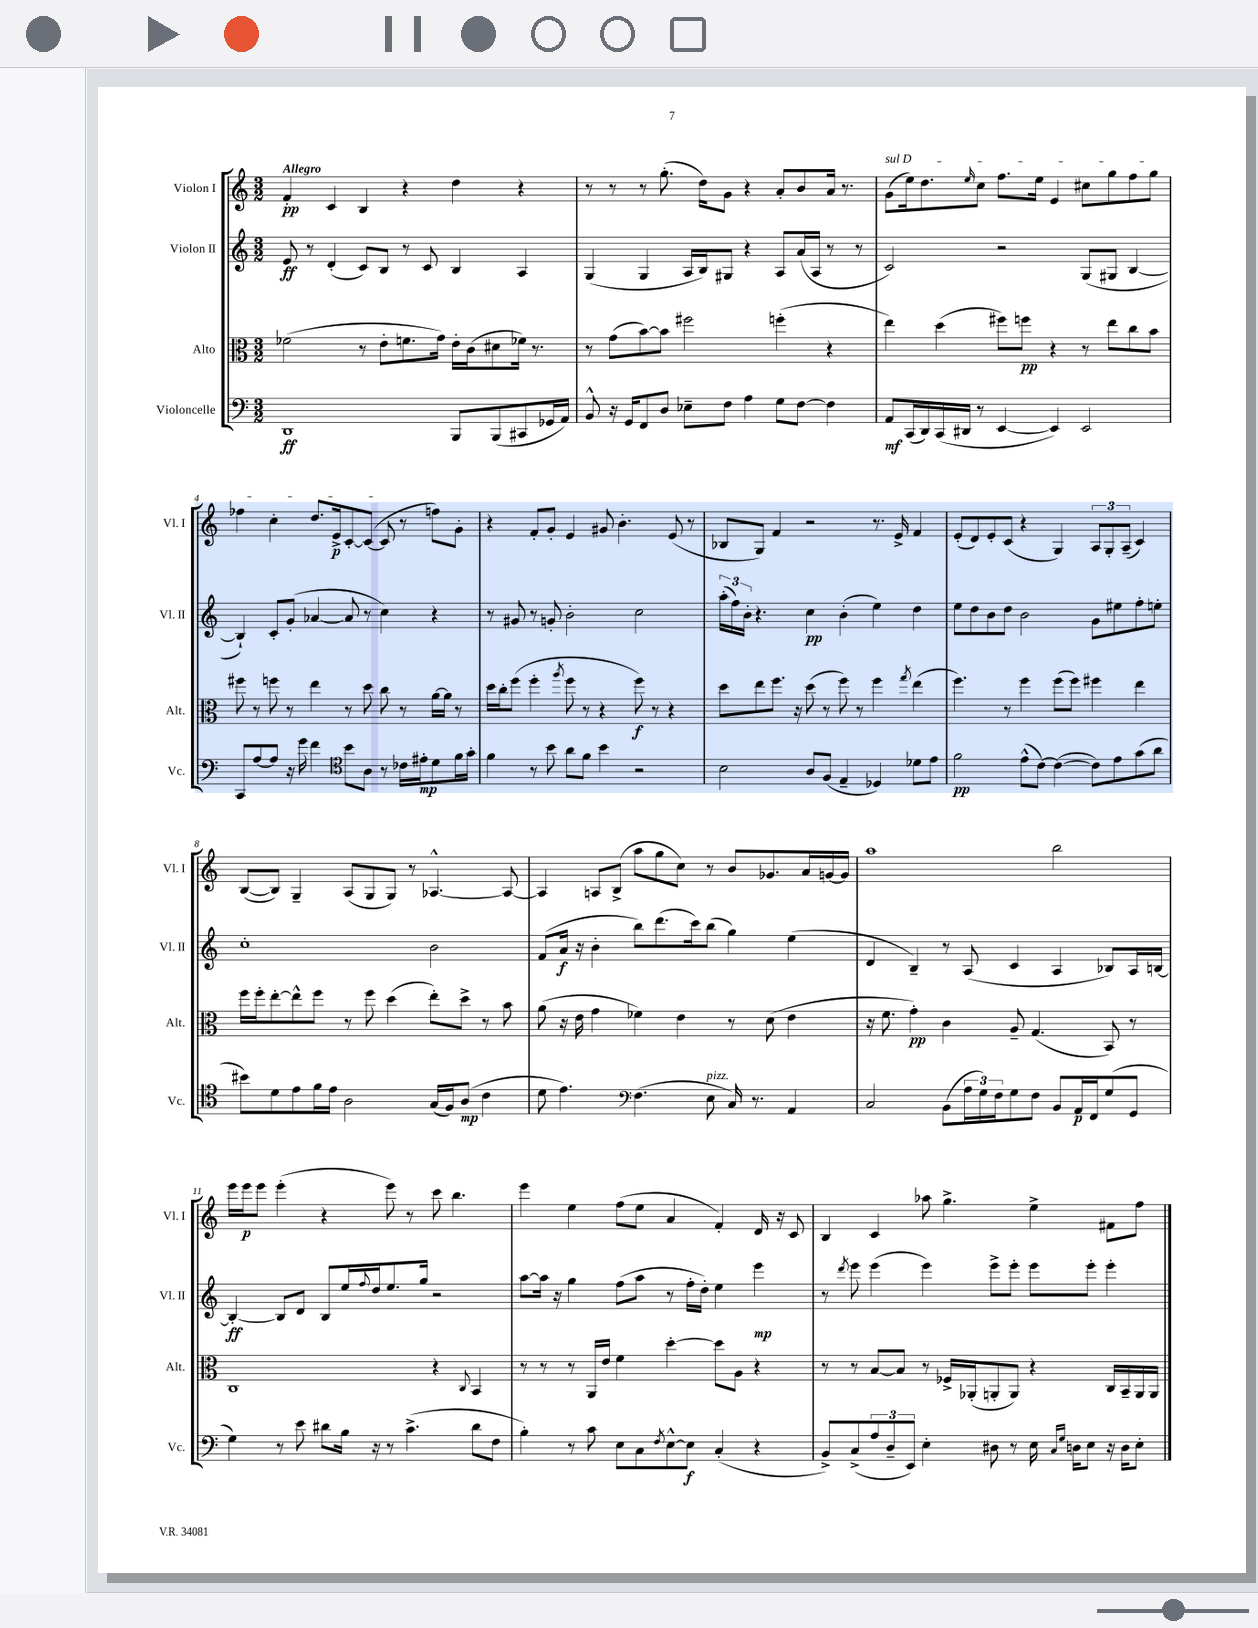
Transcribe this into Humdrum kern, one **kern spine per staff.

**kern	**dynam	**kern	**dynam	**kern	**dynam	**kern	**dynam
*part4	*part4	*part3	*part3	*part2	*part2	*part1	*part1
*staff4	*staff4	*staff3	*staff3	*staff2	*staff2	*staff1	*staff1
*I"Violoncelle	*	*I"Alto	*	*I"Violon II	*	*I"Violon I	*
*I'Vc.	*	*I'Alt.	*	*I'Vl. II	*	*I'Vl. I	*
*clefF4	*	*clefC3	*	*clefG2	*	*clefG2	*
*k[]	*	*k[]	*	*k[]	*	*k[]	*
*M3/2	*	*M3/2	*	*M3/2	*	*M3/2	*
=1	=1	=1	=1	=1	=1	=1	=1
!	!	!	!	!	!	!LO:TX:a:B:t=Allegro	!
1DD	ff	(2f-X\	.	8e/	ff	4f'/	pp
.	.	.	.	8r	.	.	.
.	.	.	.	(4d'/	.	4c/	.
.	.	8r	.	8c/L)	.	4B/	.
.	.	8e'\L	.	8B/J	.	.	.
.	.	8.fn\	.	8r	.	4r	.
.	.	.	.	8c/	.	.	.
.	.	16g\Jk)	.	.	.	.	.
8BBB/L	.	16e'\LL	.	4B/	.	4dd\	.
.	.	(16c\J	.	.	.	.	.
(8BBB/	.	8d#X\	.	.	.	.	.
8CC#X/	.	16f-X\Jk)	.	4A/	.	4r	.
.	.	8.r	.	.	.	.	.
16GG-X/L	.	.	.	.	.	.	.
16AA/JJ)	.	.	.	.	.	.	.
=2	=2	=2	=2	=2	=2	=2	=2
8BB^^/	.	8r	.	(4G/	.	8r	.
16r	.	(8g\L	.	.	.	8r	.
16GG/KL	.	.	.	.	.	.	.
8FF/	.	[8b\)	.	4G/	.	8r	.
8D/J	.	8b\J]	.	.	.	(8.gg'\	.
8E-X~\L	.	2ff#X\	.	16A/LL	.	.	.
.	.	.	.	16B/J)	.	16dd\KL)	.
8F\J	.	.	.	8G#X/J	.	8g\J	.
4A\	.	.	.	4r	.	4r	.
8G\L	.	(4ffn'\	.	8A/L	.	8a'/L	.
[8F\J	.	.	.	(16a/L	.	8b/	.
.	.	.	.	16A/JJ	.	.	.
4F\]	.	4r	.	8r	.	16a/Jk	.
.	.	.	.	.	.	8.r	.
.	.	.	.	8r	.	.	.
=3	=3	=3	=3	=3	=3	=3	=3
!	!	!	!	!	!	!LO:TX:a:i:t=sul D	!
8AA/L	mf	4ee\)	.	2c/)	.	(8g\L	.
(16CC/L	.	.	.	.	.	16ee\k)	.
16DD/)	.	.	.	.	.	8.dd\	.
(16CC/	.	(4dd\	.	.	.	.	.
16DD#X/JJ	.	.	.	.	.	.	.
.	.	.	.	.	.	16qqee/	.
8r	.	.	.	.	.	8cc\J	.
[4EE/	.	8ff#X\L)	.	2r	.	8.ff\L	.
.	.	8ffn\J	pp	.	.	.	.
.	.	.	.	.	.	16ee\Jk	.
4EE/])	.	4r	.	.	.	4e/	.
2EE/	.	8r	.	(8G/L	.	8cc#X\L	.
.	.	8ee\L	.	8G#X/J	.	8gg\	.
.	.	8cc\	.	[4B/	.	8ff\	.
.	.	8b\J	.	.	.	8gg\J	.
!!LO:LB:g=z
=4	=4	=4	=4	=4	=4	=4	=4
8CC/L	.	8ff#X\	.	4B`/])	.	4ff-X\	.
[8A/	.	8r	.	.	.	.	.
8A/J]	.	8ffn\	.	8c'/L	.	4cc'\	.
16r	.	8r	.	(8g'/J	.	.	.
16g\	.	.	.	.	.	.	.
4f\	.	4ee\	.	[4a-X/	.	8.dd/L	.
.	.	.	.	.	.	16e^/k	p
*clefC4	*	*	*	*	*	*	*
8b\L	.	8r	.	8a-/]	.	[8c'/	.
8A\J	.	8dd\	.	8r	.	(8c/J_	.
8r	.	8cc\	.	4cc\)	.	8c/]	.
16c-X\LL	.	8r	.	.	.	8r	.
16e#X'\J	mp	.	.	.	.	.	.
8d\	.	[16a\LL	.	4r	.	8ffn\L)	.
.	.	16a\JJ]	.	.	.	.	.
16f\L	.	8r	.	.	.	8g'\J	.
16g'\JJ	.	.	.	.	.	.	.
=5	=5	=5	=5	=5	=5	=5	=5
4f\	.	16dd\LL	.	8r	.	4r	.
.	.	16cc'\J	.	.	.	.	.
.	.	(8ff\J	.	8g#X/	.	.	.
8r	.	4ff'\	.	8r	.	8f'/L	.
8b\	.	.	.	8gn'/	.	8g'/J	.
.	.	8qaa/	.	.	.	.	.
8a\L	.	8ff\	.	2b'\	.	4e/	.
8f\J	.	8r	.	.	.	.	.
4b\	.	4r	.	.	.	8g#X/	.
.	.	.	.	.	.	4.b'\	.
2r	.	8ff\)	f	2cc\	.	.	.
.	.	8r	.	.	.	.	.
.	.	4r	.	.	.	(8e/	.
.	.	.	.	.	.	8r	.
=6	=6	=6	=6	=6	=6	=6	=6
2B\	.	8dd\L	.	(24aa'\LL	.	8B-X/L	.
.	.	.	.	24ff\)	.	.	.
.	.	.	.	24b'\JJ	.	.	.
.	.	8ee\	.	4.r	.	8G/J)	.
.	.	8.ff\J	.	.	.	4f/	.
.	.	16r	.	.	.	.	.
8A/L	.	(8dd\	.	4cc\	pp	2r	.
(8F/J	.	8r	.	.	.	.	.
4E~/	.	8ff\)	.	(4b'\	.	.	.
.	.	8r	.	.	.	.	.
4D-X/)	.	4ff\	.	4ee\)	.	8.r	.
.	.	.	.	.	.	16e^/	.
.	.	8qgg/	.	.	.	.	.
8d-X\L	.	(4ee\	.	4dd\	.	4f/	.
8e\J	.	.	.	.	.	.	.
=7	=7	=7	=7	=7	=7	=7	=7
2f\	pp	4.ff\)	.	8ee\L	.	(8e'/L	.
.	.	.	.	8dd\	.	8d/)	.
.	.	.	.	8b\	.	8e'/	.
.	.	8r	.	8dd\J	.	(8c/J	.
(8e^^\L	.	4ff\	.	2b\	.	4r	.
[8c\J)	.	.	.	.	.	.	.
(4c\_	.	(8ff\L	.	.	.	4G/)	.
.	.	8ff\J)	.	.	.	.	.
8c\L])	.	4ff#X\	.	8g\L	.	12A/L	.
.	.	.	.	.	.	12G'/	.
8e\	.	.	.	8ee#X\	.	.	.
.	.	.	.	.	.	(12A~/J	.
(8g\	.	4ee\	.	8ff'\	.	4c/)	.
8a\J	.	.	.	8een'\J	.	.	.
!!LO:LB:g=z
=8	=8	=8	=8	=8	=8	=8	=8
8b#X\L)	.	16ff\LL	.	1cc'	.	([8B/L	.
.	.	16ff'\J	.	.	.	.	.
8d\	.	[8ee'\	.	.	.	8B/J])	.
8e\	.	8ee^^\]	.	.	.	4G~/	.
16f\L	.	8ff\J	.	.	.	.	.
16e\JJ	.	.	.	.	.	.	.
2A\	.	8r	.	.	.	(8A/L	.
.	.	8ff\	.	.	.	8G/	.
.	.	(4dd\	.	.	.	8G/J)	.
.	.	.	.	.	.	8r	.
(16G/LL	.	8ee'\L)	.	2b\	.	[4.A-X^^/	.
16F/J)	.	.	.	.	.	.	.
(8A/J	mp	8dd^\J	.	.	.	.	.
4c\	.	8r	.	.	.	.	.
.	.	8b\	.	.	.	8A-/_	.
=9	=9	=9	=9	=9	=9	=9	=9
8d\	.	(8a\	.	(8f/L	.	4A-/]	.
4.e\)	.	16r	.	16a/Jk	f	.	.
.	.	16e\	.	16r	.	.	.
.	.	4g\	.	4b'\	.	8An/L	.
.	.	.	.	.	.	(8B^/J	.
*clefF4	*	*	*	*	*	*	*
(4.F\	.	4f-X\)	.	8bb\L)	.	8aa\L	.
.	.	.	.	(8.ddd\	.	8gg\	.
.	.	4e\	.	.	.	8cc\J)	.
.	.	.	.	16ccc\k)	.	.	.
!LO:TX:a:i:t=pizz.	!	!	!	!	!	!	!
8E\	.	.	.	(8bb\J	.	8r	.
16C/)	.	8r	.	4gg\)	.	8b/L	.
8.r	.	.	.	.	.	.	.
.	.	(8d\	.	.	.	8.g-X/	.
4AA/	.	4e\	.	(4ee\	.	.	.
.	.	.	.	.	.	16a/L	.
.	.	.	.	.	.	[16gn/	.
.	.	.	.	.	.	16g/JJ]	.
=10	=10	=10	=10	=10	=10	=10	=10
2C/	.	16r	.	4d/	.	1aa	.
.	.	8.f\	.	.	.	.	.
.	.	4g'\)	pp	4B~/)	.	.	.
(8BB\L	.	4c\	.	8r	.	.	.
24A\L	.	.	.	(8A/	.	.	.
24G\)	.	.	.	.	.	.	.
24F\J	.	.	.	.	.	.	.
8G\	.	8A~/	.	4c/	.	.	.
8F\J	.	(4.G/	.	.	.	.	.
8BB/L	.	.	.	4A/	.	2bb\	.
16AA/L	p	.	.	.	.	.	.
16FF/J	.	.	.	.	.	.	.
(8G/	.	8BB/)	.	8B-X/L)	.	.	.
8GG/J	.	8r	.	16A/L	.	.	.
.	.	.	.	[16Bn/JJ	.	.	.
!!LO:LB:g=z
=11	=11	=11	=11	=11	=11	=11	=11
4G\)	.	1C	.	4B'/_	ff	16eee\LL	.
.	.	.	.	.	.	16eee\J	p
.	.	.	.	.	.	8eee\J	.
8r	.	.	.	8B/L]	.	(4eee'\	.
8e\	.	.	.	8d/J	.	.	.
8d#X\L	.	.	.	8B/L	.	4r	.
16B\Jk	.	.	.	16ee/L	.	.	.
.	.	.	.	8qqff/	.	.	.
16r	.	.	.	16dd/J	.	.	.
8r	.	.	.	8.ee/	.	8eee\)	.
(4.c^\	.	.	.	.	.	8r	.
.	.	.	.	16gg/Jk	.	.	.
.	.	4r	.	2r	.	8ccc\	.
.	.	.	.	.	.	4.bb\	.
.	.	8qqC/	.	.	.	.	.
8d#\L	.	4BB/	.	.	.	.	.
8F\J	.	.	.	.	.	.	.
=12	=12	=12	=12	=12	=12	=12	=12
4B'\)	.	8r	.	[8aa\L	.	4eee\	.
.	.	8r	.	16aa\Jk]	.	.	.
.	.	.	.	16r	.	.	.
8r	.	8r	.	4gg\	.	4ee\	.
8c\	.	16AA/LL	.	.	.	.	.
.	.	16e/JJ	.	.	.	.	.
8E\L	.	4f\	.	(8ff\L	.	(8ff\L	.
8C\	.	.	.	8aa\J	.	8ee\J	.
8qF/	.	.	.	.	.	.	.
[8E^^\	.	[4dd'\	.	8r	.	4a/	.
8E\J]	f	.	.	16ff'\LL	.	.	.
.	.	.	.	16dd'\JJ)	.	.	.
(4C'/	.	8dd\L]	.	4ee\	.	4f'/)	.
.	.	8A\J	.	.	.	.	.
4r	.	4r	.	4eee\	mp	16d/	.
.	.	.	.	.	.	16r	.
.	.	.	.	.	.	8c/	.
=13	=13	=13	=13	=13	=13	=13	=13
8BB^/L)	.	8r	.	8r	.	4B/	.
.	.	.	.	8qddd/	.	.	.
(8C^/	.	8r	.	8eee\	.	.	.
12A/	.	[8B/L	.	(4eee\	.	4c/	.
12D~/	.	.	.	.	.	.	.
.	.	8B/J]	.	.	.	.	.
12EE/J)	.	.	.	.	.	.	.
4E'\	.	8r	.	4eee\)	.	8aa-X\	.
.	.	16F-X^/LL	.	.	.	4.gg^\	.
.	.	(16AA-X'/J	.	.	.	.	.
8D#X\	.	8AAn'/	.	8eee^\L	.	.	.
8r	.	8AA/J)	.	8eee'\J	.	.	.
16E\	.	4r	.	8eee\L	.	4ee^\	.
16qqC/LL	.	.	.	.	.	.	.
16qqG/JJ	.	.	.	.	.	.	.
16Dn\KL	.	.	.	.	.	.	.
8E\J	.	.	.	8eee'\J	.	.	.
16r	.	16C/LL	.	4eee'\	.	8f#X\L	.
16D\KL	.	16BB~/	.	.	.	.	.
8E'\J	.	16AA/	.	.	.	8ff\J	.
.	.	16AA/JJ	.	.	.	.	.
==	==	==	==	==	==	==	==
*-	*-	*-	*-	*-	*-	*-	*-
